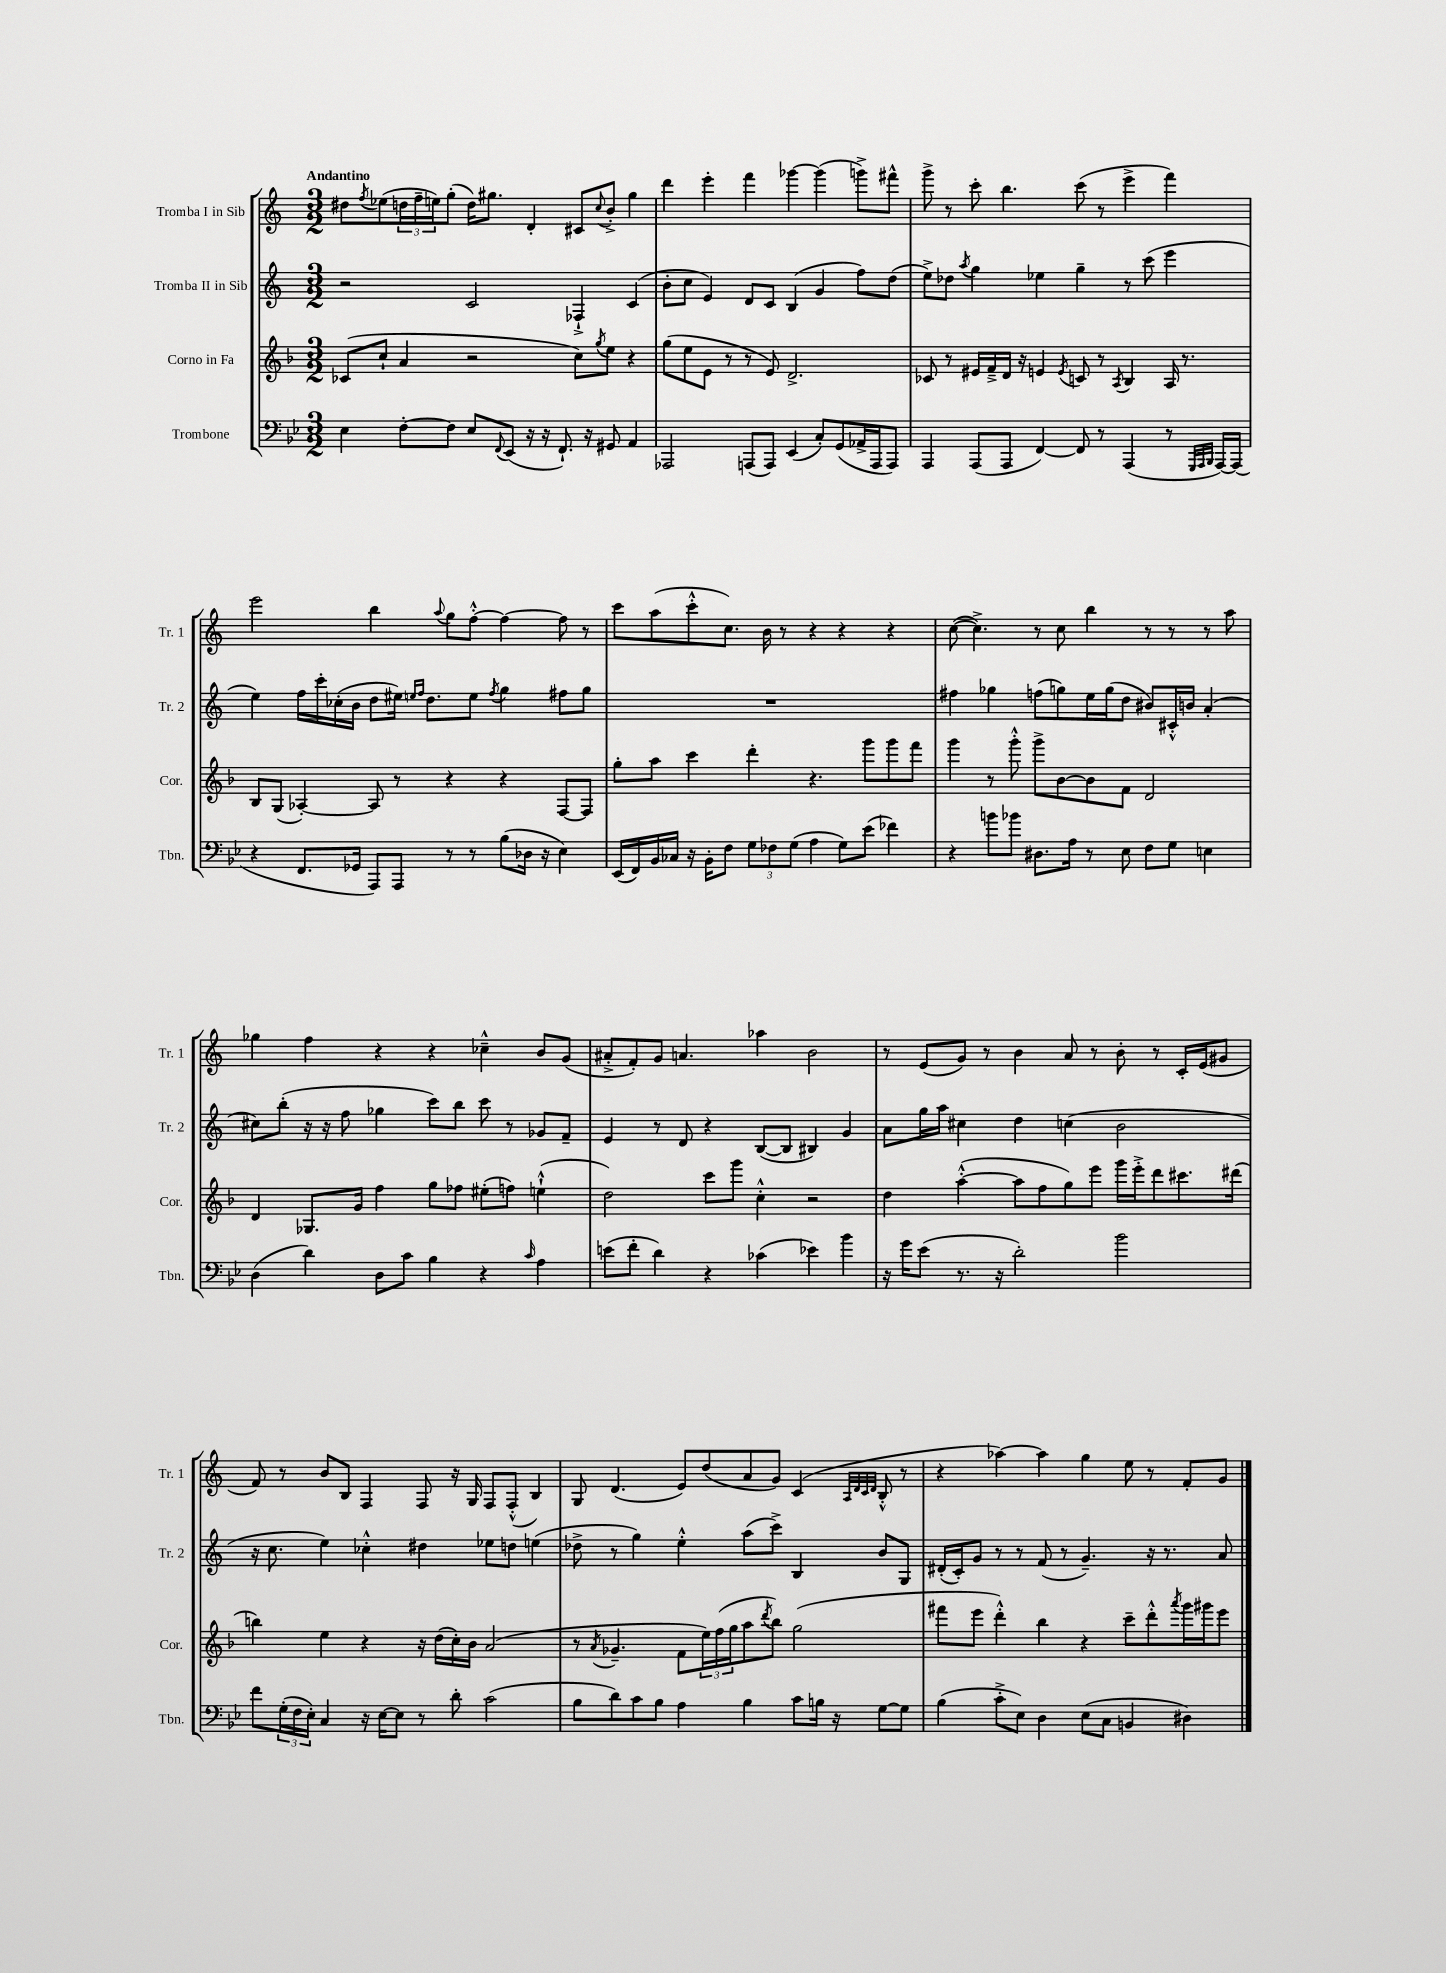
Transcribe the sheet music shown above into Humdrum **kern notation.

**kern	**kern	**kern	**kern
*part4	*part3	*part2	*part1
*staff4	*staff3	*staff2	*staff1
*I"Trombone	*I"Corno in Fa	*I"Tromba II in Sib	*I"Tromba I in Sib
*I'Tbn.	*I'Cor.	*I'Tr. 2	*I'Tr. 1
*clefF4	*clefG2	*clefG2	*clefG2
*k[b-e-]	*k[b-]	*k[]	*k[]
*M3/2	*M3/2	*M3/2	*M3/2
=1	=1	=1	=1
!	!	!	!LO:TX:a:B:t=Andantino
4E-\	(8c-X/L	2r	8dd#X\L
.	.	.	8qff/
.	8cc`/J	.	(8ee-X\
[8F'\L	4a/	.	24ddn\L
.	.	.	24ff~\
.	.	.	24een\J)
8F\J]	.	.	(8gg'\J
8E-/L	2r	2c/	16dd\KL)
.	.	.	8.gg#X\J
8qqFF/	.	.	.
(8EE-/J	.	.	.
16r	.	.	4d'/
16r	.	.	.
8.FF`/)	.	.	.
.	8cc\L)	4F-X`^/	8c#X/L
16r	.	.	.
.	8qgg/	.	8qqcc/
8GG#X/	8ee\J	.	8b'^/J
4AA/	4r	(4c/	4gg#\
=2	=2	=2	=2
2AAA-X/	(8gg\L	8b'\L	4ddd\
.	8ee\	8cc\J	.
.	8e\J	4e/)	4eee'\
.	8r	.	.
(8AAAn/L	8r	8d/L	4fff\
8AAA/J)	8e/)	8c/J	.
(4EE-/	2.d^/	(4B/	[4ggg-X\
8C'/L)	.	4g/	(4ggg-\]
(8GG/	.	.	.
16AA-X^/L	.	8ff\L)	8gggn^\L)
16AAA/J	.	.	.
8AAA/J)	.	(8dd\J	8fff#X^^\J
=3	=3	=3	=3
4AAA/	8c-X/	8ee^\L)	8ggg^\
.	8r	8dd-X\J	8r
.	.	8qaa/	.
(8AAA/L	16e#X/LL	4gg\	8ccc'\
.	16f~^/	.	.
8AAA/J	16d/JJ	.	4.bb\
.	16r	.	.
[4FF/)	4en/	4ee-X\	.
.	8qe/	.	.
8FF/]	8cn/	4gg~\	(8ccc\
8r	8r	.	8r
.	8qA/	.	.
(4AAA/	4B-/	8r	4eee^\
.	.	(8ccc\	.
8r	16A/	4eee\	4fff\)
.	8.r	.	.
32qqGGG/LLL	.	.	.
32qqAAA/	.	.	.
32qqBBB-/JJJ	.	.	.
[16AAA/LL)	.	.	.
(16AAA/JJ]	.	.	.
!!LO:LB:g=z
=4	=4	=4	=4
4r	8B-/L	4ee\)	2eee\
.	(8G/J	.	.
8.FF/L	[4A-X'/)	16ff\LL	.
.	.	16ccc'\	.
.	.	(16cc-X'\	.
16GG-X/Jk	.	16b\JJ	.
8AAA/L)	8A-/]	8dd\L	4bb\
8AAA/J	8r	16ee#X\Jk)	.
.	.	16qqeen/LL	.
.	.	16qqff/JJ	.
.	.	8.dd\L	.
.	.	.	8qqaa/
8r	4r	.	8gg\L
8r	.	8ee\J	[8ff'^^\J
.	.	8qff/	.
(8B-\L	4r	4gg\	4ff\_
16D-X\Jk	.	.	.
16r	.	.	.
4E-\)	[8F/L	8ff#X\L	8ff\]
.	8F/J]	8gg\J	8r
=5	=5	=5	=5
(16EE-/LL	8gg'\L	1.r	8ccc\L
16FF/)	.	.	.
16BB-/	8aa\J	.	(8aa\
16C-X/JJ	.	.	.
16r	4ccc\	.	8ccc'^^\
16BB-'\KL	.	.	.
8F\J	.	.	8.cc\J)
12G\L	4ddd'\	.	.
.	.	.	16b\
12F-X\	.	.	.
.	.	.	8r
(12G\J	.	.	.
4A\	4.r	.	4r
8G\L)	.	.	4r
(8e-\J	8ggg\L	.	.
4f-X\)	8ggg\	.	4r
.	8fff\J	.	.
=6	=6	=6	=6
4r	4ggg\	4ff#X\	([8cc\
.	.	.	4.cc^\])
8bn\L	8r	4gg-X\	.
8b-X\J	8ggg'^^\	.	.
8.D#X\L	8ggg^\L	(8ffn\L	8r
.	[8b-\	8ggn\)	8cc\
16A\Jk	.	.	.
8r	8b-\]	16ee\L	4bb\
.	.	(16gg\J	.
8E-\	8f\J	8dd\J	.
8F\L	2d/	8b#X/L)	8r
8G\J	.	16c#X'^^/L	8r
.	.	16bn/JJ	.
4En\	.	(4a'/	8r
.	.	.	8aa\
!!LO:LB:g=z
=7	=7	=7	=7
(4D\	4d/	8cc#X\L)	4gg-X\
.	.	(8bb'\J	.
4d\)	8.G-X/L	16r	4ff\
.	.	16r	.
.	.	8ff\	.
.	16g/Jk	.	.
8D\L	4ff\	4gg-X\	4r
8c\J	.	.	.
4B-\	8gg\L	8ccc\L)	4r
.	8ff-X\J	8bb\J	.
4r	(8ee#X'\L	8ccc\	4cc-X~^^\
.	8ffn\J)	8r	.
16qqc/	.	.	.
4A\	(4een`^^\	8g-X/L	8b/L
.	.	8f~/J	(8g/J
=8	=8	=8	=8
(8en\L	2dd\)	4e/	8a#X'^/L
8f'\J	.	.	8f'/)
4d\)	.	8r	8g/J
.	.	8d/	4.an/
4r	8ccc\L	4r	.
.	8ggg\J	.	.
(4c-X\	4cc'^^\	([8B/L	4aa-X\
.	.	8B/J]	.
4e-X\)	2r	4B#X/)	2b\
4b-\	.	4g/	.
=9	=9	=9	=9
16r	4dd\	8a\L	8r
16g\KL	.	.	.
(8e-\J	.	16gg\L	(8e/L
.	.	16aa\JJ	.
8.r	([4aa'^^\	4cc#X\	8g/J)
.	.	.	8r
16r	.	.	.
2d'\)	8aa\L]	4dd\	4b\
.	8ff\	.	.
.	8gg\)	(4ccn\	8a/
.	8eee\J	.	8r
2b-\	16ggg\LL	2b\	8b'\
.	16eee'^\J	.	.
.	8ddd\	.	8r
.	8.ccc#X\	.	16c'/LL
.	.	.	(16e/J
.	.	.	8g#X/J
.	(16ddd#X\Jk	.	.
!!LO:LB:g=z
=10	=10	=10	=10
8f\L	4bbn\)	16r	8f/)
.	.	8.cc\	.
(24G'\L	.	.	8r
24F\	.	.	.
24E-'\JJ)	.	.	.
4C/	4ee\	4ee\)	8b/L
.	.	.	8B/J
16r	4r	4cc-X'^^\	4F/
[16E-\KL	.	.	.
8E-\J]	.	.	.
8r	16r	4dd#X\	8F/
.	(16dd\LL	.	.
8d'\	16cc'\)	.	16r
.	16b-\JJ	.	16G/
(2c\	(2a/	8ee-X\L	8F/L
.	.	8ddn\J	(8F'^^/J
.	.	(4een\	4B/)
=11	=11	=11	=11
8B-\L	8r	8dd-X^\	8G/
.	8qa/	.	.
8d\)	4.g-X~/	8r	(4.d/
8c\	.	4gg\)	.
8B-\J	.	.	.
4A\	8f\L	4ee'^^\	8e/L)
.	24ee\L)	.	(8dd/
.	(24ff\	.	.
.	24gg\J	.	.
4B-\	8aa\	(8aa\L	8a/
.	8qddd/	.	.
.	8bb-\J)	8ccc^\J)	8g/J)
8c\L	(2gg\	4B/	(4c/
16Bn\Jk	.	.	.
16r	.	.	.
.	.	.	32qqA/LLL
.	.	.	32qqd/
.	.	.	32qqc/
.	.	.	32qqd/JJJ
[8G\L	.	8b/L	8B'^^/
8G\J]	.	8G/J	8r
=12	=12	=12	=12
(4B-\	8fff#X\L	(16d#X'/LL	4r
.	.	16c'/J)	.
.	8eee\J	8g/J	.
8c'^\L	4ddd'^^\)	8r	[4aa-X\)
8E-\J)	.	8r	.
4D\	4bb-\	(8f/	4aa-\]
.	.	8r	.
(8E-\L	4r	4.g~/)	4gg\
8C\J	.	.	.
4BBn/	8ccc~\L	.	8ee\
.	8ddd'^^\	16r	8r
.	.	8.r	.
.	8qaaa/	.	.
4D#X\)	16ggg\L	.	8f'/L
.	16ggg#X\J	.	.
.	8eee\J	8a/	8g/J
==	==	==	==
*-	*-	*-	*-
